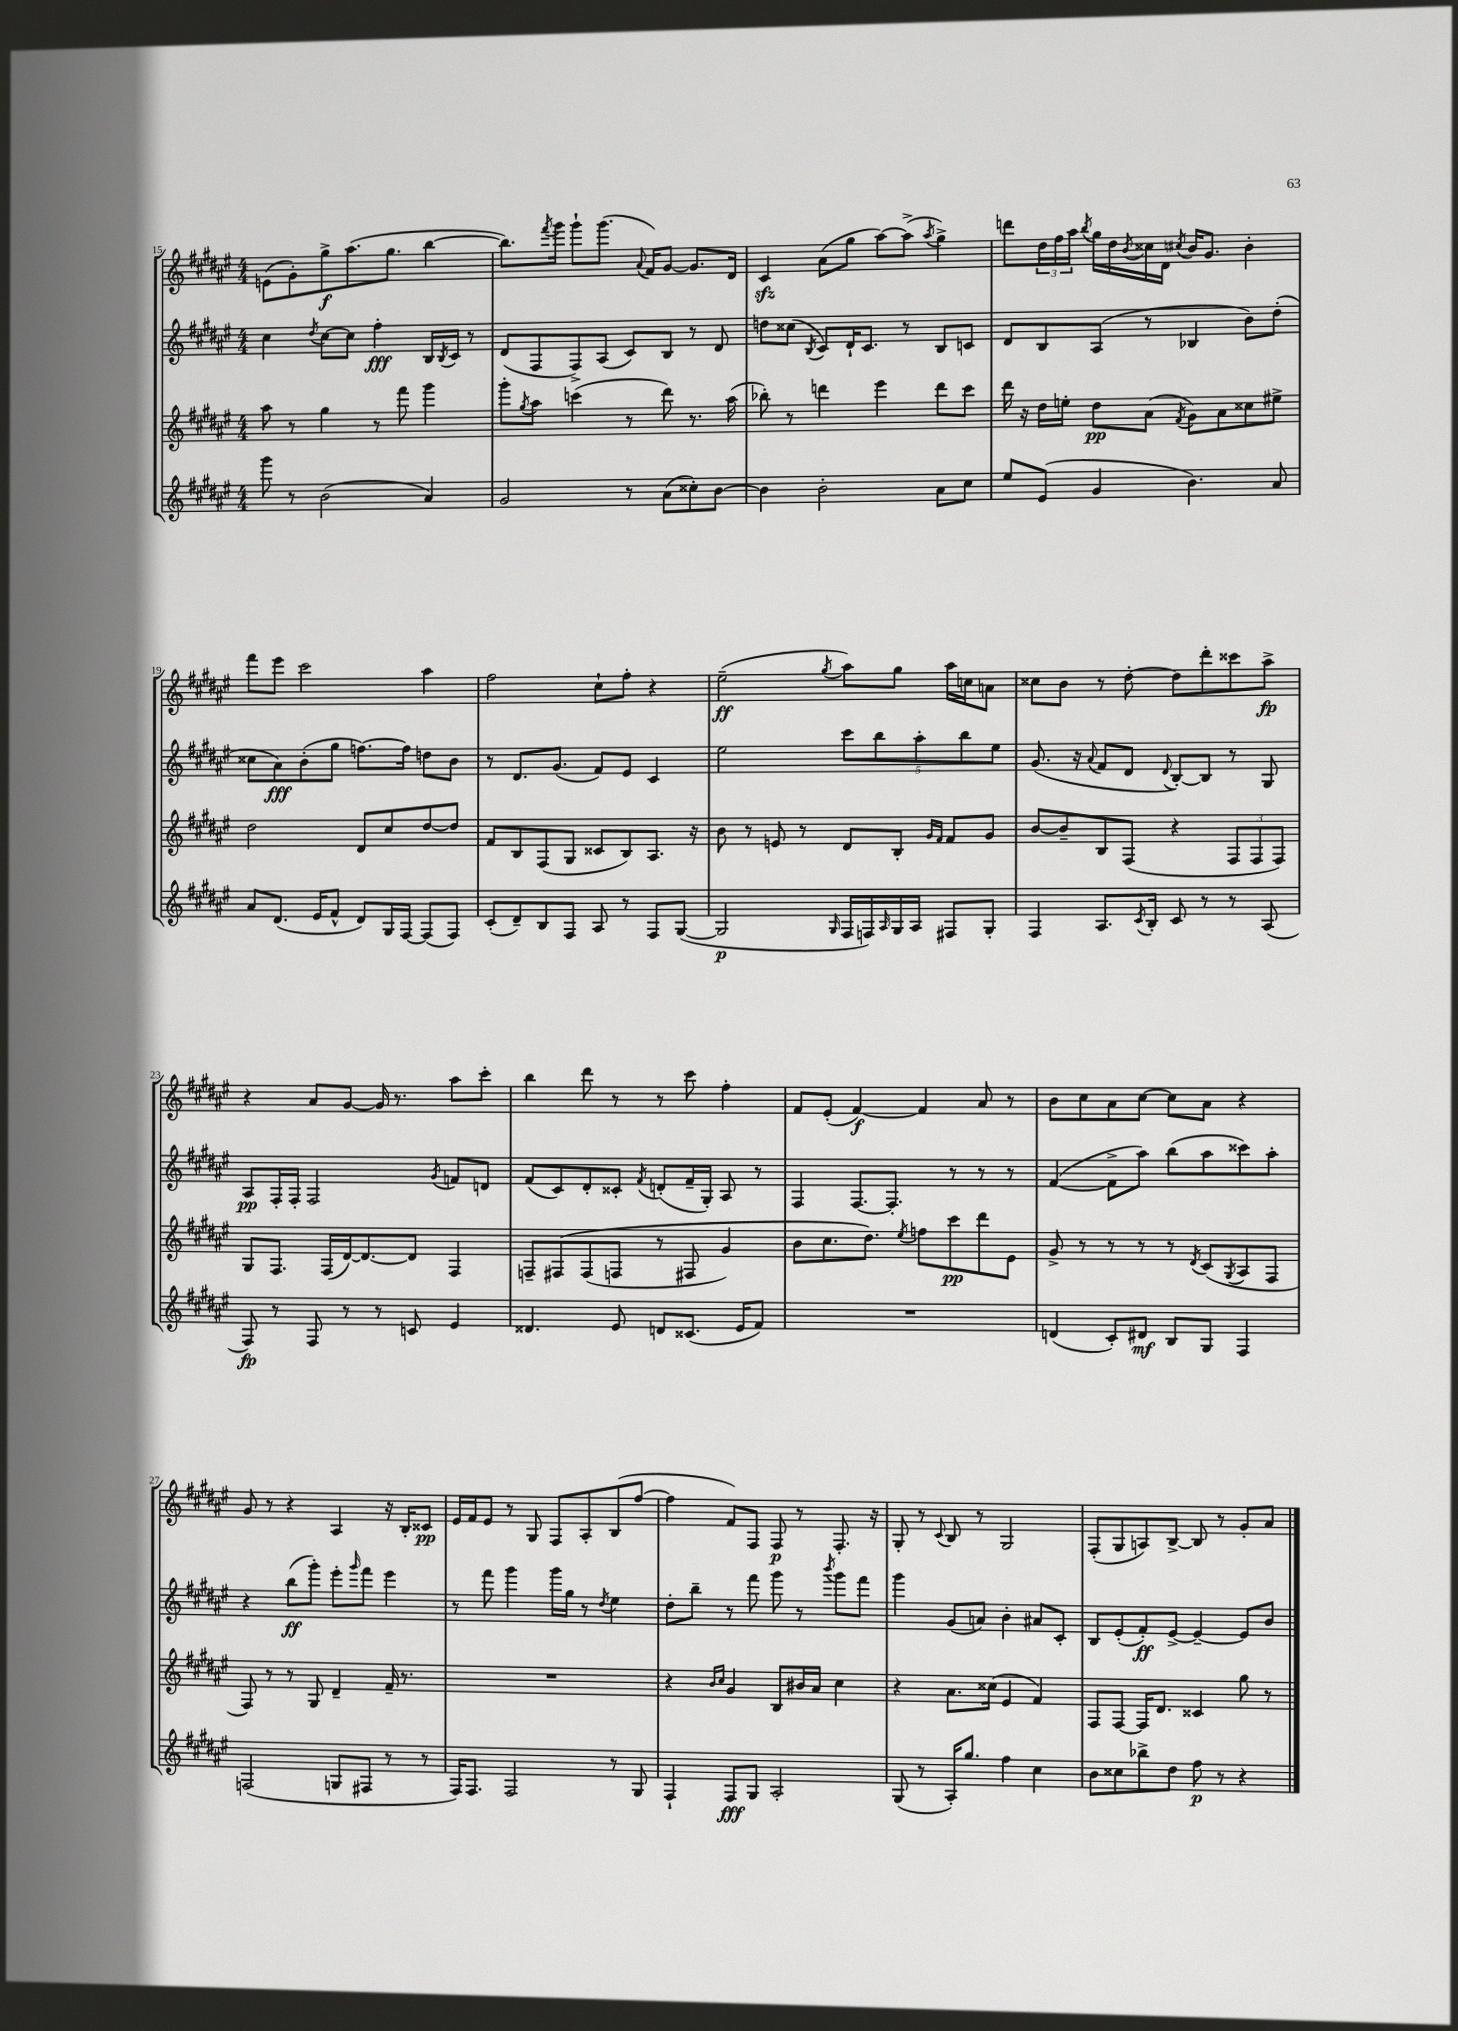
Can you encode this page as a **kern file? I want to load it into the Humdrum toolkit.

**kern	**dynam	**kern	**dynam	**kern	**dynam	**kern	**dynam
*part4	*part4	*part3	*part3	*part2	*part2	*part1	*part1
*staff4	*staff4	*staff3	*staff3	*staff2	*staff2	*staff1	*staff1
*clefG2	*	*clefG2	*	*clefG2	*	*clefG2	*
*k[f#c#g#d#a#e#]	*	*k[f#c#g#d#a#e#]	*	*k[f#c#g#d#a#e#]	*	*k[f#c#g#d#a#e#]	*
*M4/4	*	*M4/4	*	*M4/4	*	*M4/4	*
=15	=15	=15	=15	=15	=15	=15	=15
8ggg#\	.	8aa#\	.	4cc#\	.	(8en\L	.
8r	.	8r	.	.	.	8g#'\)	.
.	.	.	.	8qdd#/	.	.	.
(2b\	.	4gg#\	.	[8cc#\L	.	8gg#^\	f
.	.	.	.	8cc#\J]	.	(8.aa#\	.
.	.	8r	.	4ff#'\	fff	.	.
.	.	.	.	.	.	8.gg#\J	.
.	.	8fff#\	.	.	.	.	.
4a#/)	.	4ggg#\	.	16B/LL	.	[4bb\	.
.	.	.	.	8qB/	.	.	.
.	.	.	.	16c#/JJ	.	.	.
.	.	.	.	8r	.	.	.
=16	=16	=16	=16	=16	=16	=16	=16
2g#/	.	8ggg#'\L	.	(8d#/L	.	8.bb\L])	.
.	.	8qgg#/	.	.	.	.	.
.	.	8aa#\J	.	8F#/	.	.	.
.	.	.	.	.	.	8qfff#/	.
.	.	.	.	.	.	16ggg#\Jk	.
.	.	(4cccn\	.	8F#^/)	.	8ggg#`\L	.
.	.	.	.	(8A#/J	.	(8.ggg#\J	.
8r	.	8r	.	8c#/L)	.	.	.
.	.	.	.	.	.	8qqa#/	.
.	.	.	.	.	.	16f#/KL)	.
(8a#\L	.	8ddd#\)	.	8B/J	.	[8g#/J	.
8cc##X'\)	.	8.r	.	8r	.	8.g#/L]	.
[8b\J	.	.	.	8d#/	.	.	.
.	.	(16aa#\	.	.	.	16d#/Jk	.
=17	=17	=17	=17	=17	=17	=17	=17
4b\]	.	8bb-X'\)	.	8ddn\L	.	4c#zz/	.
.	.	8r	.	(8cc##X\J	.	.	.
.	.	.	.	8qB/	.	.	.
2b'\	.	4dddn\	.	8c#/L)	.	(8a#\L	.
.	.	.	.	16d#`/K	.	8gg#\J	.
.	.	.	.	8.c#/J	.	.	.
.	.	4eee#\	.	.	.	[8aa#\L)	.
.	.	.	.	8r	.	(8aa#^\J]	.
.	.	.	.	.	.	8qaa#/	.
8a#\L	.	8ddd\L	.	8B/L	.	4gg#^\)	.
8cc#\J	.	8ccc#\J	.	8cn/J	.	.	.
=18	=18	=18	=18	=18	=18	=18	=18
8ee#/L	.	16ddd#\	.	8d#/L	.	8dddn\L	.
.	.	16r	.	.	.	.	.
(8e#/J	.	16dd#\LL	.	8B/	.	24dd#\L	.
.	.	.	.	.	.	24ff#\	.
.	.	16een'\JJ	.	.	.	.	.
.	.	.	.	.	.	24aa#\JJ	.
.	.	.	.	.	.	8qbb/	.
4g#/	.	8dd#\L	pp	(8A#/J	.	16gg#\LL	.
.	.	.	.	.	.	16dd#\	.
.	.	.	.	.	.	8qb/	.
.	.	(8a#\J	.	8r	.	16cc##X\	.
.	.	.	.	.	.	16d#\JJ	.
.	.	8qf#/	.	.	.	8qcc#X/	.
4.b\)	.	8g#\L)	.	4B-X/	.	16b/KL	.
.	.	.	.	.	.	8.g#/J	.
.	.	8a#\	.	.	.	.	.
.	.	8cc##X\	.	8b\L)	.	4b'\	.
8a#/	.	8ee#X^\J	.	(8dd#'\J	.	.	.
!!LO:LB:g=z
=19	=19	=19	=19	=19	=19	=19	=19
8a#/L	.	2dd#\	.	8cc##X\L	.	8fff#\L	.
(8.d#/J	.	.	.	8a#\)	fff	8eee#\J	.
.	.	.	.	(8b'\	.	2ccc#\	.
16e#/KL	.	.	.	.	.	.	.
8f#^^/J	.	.	.	8gg#\J	.	.	.
8d#/L)	.	8d#/L	.	[8.ffn\L)	.	.	.
16G#/L	.	8cc#/	.	.	.	.	.
[16F#/JJ	.	.	.	16ff\Jk]	.	.	.
(8F#/L]	.	[8dd#/	.	8ddn\L	.	4aa#\	.
8F#/J)	.	8dd#/J]	.	8b\J	.	.	.
=20	=20	=20	=20	=20	=20	=20	=20
(8c#'/L	.	8f#/L	.	8r	.	2ff#\	.
8d#~/)	.	8B/	.	8.d#/L	.	.	.
8B/	.	(8F#/	.	.	.	.	.
.	.	.	.	(8.g#/J	.	.	.
8F#/J	.	8G#/J	.	.	.	.	.
8A#/	.	8c##X/L	.	8f#/L)	.	8cc#`\L	.
8r	.	8B/)	.	8e#/J	.	8ff#'\J	.
8F#/L	.	8.A#/J	.	4c#/	.	4r	.
([8G#/J	.	.	.	.	.	.	.
.	.	16r	.	.	.	.	.
=21	=21	=21	=21	=21	=21	=21	=21
2G#/]	p	8b\	.	2ee#\	.	(2ee#~\	ff
.	.	8r	.	.	.	.	.
.	.	8en/	.	.	.	.	.
.	.	8r	.	.	.	.	.
16qqG#/	.	.	.	.	.	8qgg#/	.
16F#/LL	.	8d#/L	.	10ccc#\L	.	8aa#\L)	.
16Fn/)	.	.	.	.	.	.	.
.	.	.	.	10bb\	.	.	.
16qqA#/	.	.	.	.	.	.	.
16G#/	.	8B'/J	.	.	.	8gg#\J	.
16A#/JJ	.	.	.	.	.	.	.
.	.	.	.	10aa#'\	.	.	.
.	.	16qqg#/LL	.	.	.	.	.
.	.	16qqf#/JJ	.	.	.	.	.
8F#X/L	.	8f#/L	.	.	.	16aa#\LL	.
.	.	.	.	10bb\	.	.	.
.	.	.	.	.	.	16ccn\J	.
8G#'/J	.	8g#/J	.	.	.	8an\J	.
.	.	.	.	10ee#\J	.	.	.
=22	=22	=22	=22	=22	=22	=22	=22
4F#/	.	[8b/L	.	(8.g#/	.	8cc##X\L	.
.	.	8b~/]	.	.	.	8b\J	.
.	.	.	.	16r	.	.	.
.	.	.	.	8qqa#/	.	.	.
8.A#/L	.	8B/	.	8f#/L	.	8r	.
.	.	(8F#/J	.	8d#/J	.	[8dd#'\	.
8qc#/	.	.	.	.	.	.	.
16B'/Jk	.	.	.	.	.	.	.
.	.	.	.	8qqd#/	.	.	.
8c#/	.	4r	.	[8B'/L)	.	8dd#\L]	.
8r	.	.	.	8B/J]	.	8ddd#'\	.
8r	.	12F#/L	.	8r	.	8ccc##X\	.
.	.	12F#/	.	.	.	.	.
(8A#/	.	.	.	8G#/	.	8aa#^\J	fp
.	.	12F#/J)	.	.	.	.	.
!!LO:LB:g=z
=23	=23	=23	=23	=23	=23	=23	=23
8F#/)	fp	8G#/L	.	8A#/L	pp	4r	.
8r	.	8.F#/J	.	16F#'/L	.	.	.
.	.	.	.	16F#'/JJ	.	.	.
8F#/	.	.	.	2F#/	.	8a#/L	.
.	.	(16F#/LL	.	.	.	.	.
8r	.	[16d#/J)	.	.	.	[8g#/J	.
.	.	8.d#/_	.	.	.	.	.
8r	.	.	.	.	.	16g#/]	.
.	.	.	.	.	.	8.r	.
8cn/	.	8d#/J]	.	.	.	.	.
.	.	.	.	8qg#/	.	.	.
4e#/	.	4F#/	.	8fn/L	.	8aa#\L	.
.	.	.	.	8dn/J	.	8ccc#'\J	.
=24	=24	=24	=24	=24	=24	=24	=24
4.d##X/	.	8Fn~/L	.	(8f#/L	.	4bb\	.
.	.	(8F#X/	.	8c#/)	.	.	.
.	.	(8F#/	.	8d#'/	.	8ddd#\	.
8e#/	.	8Fn/J	.	8c##X'/J	.	8r	.
.	.	.	.	8qf#/	.	.	.
8dn/L	.	8r	.	(8dn'/L	.	8r	.
(8.c##X/J	.	8F#X/	.	16f#~/L	.	8ccc#\	.
.	.	.	.	16G#'/JJ)	.	.	.
.	.	4g#/)	.	8A#/	.	4ff#'\	.
16e#/KL	.	.	.	.	.	.	.
8f#/J)	.	.	.	8r	.	.	.
=25	=25	=25	=25	=25	=25	=25	=25
1r	.	8b\L	.	4F#/	.	8f#/L	.
.	.	8.cc#\	.	.	.	(8e#'/J	.
.	.	.	.	[8.F#/L	.	[4f#/)	f
.	.	8.dd#\J)	.	.	.	.	.
.	.	.	.	8.F#'/J]	.	.	.
.	.	8qee#/	.	.	.	.	.
.	.	8ffn\L	.	.	.	4f#/]	.
.	.	8ccc#\	pp	8r	.	.	.
.	.	8ddd#\	.	8r	.	8a#/	.
.	.	8e#\J	.	8r	.	8r	.
=26	=26	=26	=26	=26	=26	=26	=26
(4dn/	.	8g#^/	.	([4f#/	.	8b\L	.
.	.	8r	.	.	.	8cc#\	.
8c#'/L)	.	8r	.	8f#^\L]	.	8a#\	.
8d#X/J	mf	8r	.	8aa#\J)	.	[8cc#\J	.
8B/L	.	8r	.	(8bb\L	.	8cc#\L]	.
.	.	8qd#/	.	.	.	.	.
8G#/J	.	(8c#/L	.	8aa#\	.	8a#\J	.
.	.	8qG#/	.	.	.	.	.
4F#/	.	8A#/	.	8ccc##X\)	.	4r	.
.	.	8F#/J	.	8aa#'\J	.	.	.
!!LO:LB:g=z
=27	=27	=27	=27	=27	=27	=27	=27
(2Fn/	.	8F#/)	.	4r	.	8g#/	.
.	.	8r	.	.	.	8r	.
.	.	8r	.	(8bb\L	ff	4r	.
.	.	8G#/	.	8ggg#'\J)	.	.	.
8Gn/L	.	4d#~/	.	8eee#'\L	.	4A#/	.
.	.	.	.	16qqggg#/	.	.	.
8F#X/J	.	.	.	8fff#\J	.	.	.
8r	.	16f#~/	.	4eee#\	.	16r	.
.	.	8.r	.	.	.	16B'/KL	.
8r	.	.	.	.	.	8c##X/J	pp
=28	=28	=28	=28	=28	=28	=28	=28
16F#/KL)	.	1r	.	8r	.	16e#/LL	.
8.F#/J	.	.	.	.	.	16f#/J	.
.	.	.	.	8fff#\	.	8e#/J	.
2F#/	.	.	.	4ggg#\	.	8r	.
.	.	.	.	.	.	8G#/	.
.	.	.	.	16ggg#\LL	.	8F#/L	.
.	.	.	.	16gg#\JJ	.	.	.
.	.	.	.	8r	.	8A#'/	.
.	.	.	.	8qdd#/	.	.	.
8r	.	.	.	4ee#\	.	(8B/	.
8G#/	.	.	.	.	.	[8ff#/J	.
=29	=29	=29	=29	=29	=29	=29	=29
4F#`/	.	4r	.	8dd#'\L	.	4ff#\]	.
.	.	.	.	8bb~\J	.	.	.
.	.	16qqb/LL	.	.	.	.	.
.	.	16qqcc#/JJ	.	.	.	.	.
8F#/L	fff	4g#/	.	8r	.	8f#/L)	.
8G#/J	.	.	.	8fff#\	.	8F#/J	.
2A#'/	.	8B/L	.	8ggg#\	.	8F#/	p
.	.	16b#X/L	.	8r	.	8r	.
.	.	16a#/JJ	.	.	.	.	.
.	.	.	.	8qbbb/	.	.	.
.	.	4cc#\	.	8ggg#\L	.	8.F#'/	.
.	.	.	.	8fff#\J	.	.	.
.	.	.	.	.	.	16r	.
=30	=30	=30	=30	=30	=30	=30	=30
(8G#/	.	4r	.	4ggg#\	.	8G#'/	.
8r	.	.	.	.	.	8r	.
.	.	.	.	.	.	8qqc#/	.
16A#'/KL)	.	8.a#\L	.	(8g#/L	.	8B/	.
8.gg#/J	.	.	.	.	.	.	.
.	.	.	.	8an/J)	.	8r	.
.	.	(16cc##X\Jk	.	.	.	.	.
4ff#\	.	4e#/	.	4b'\	.	2G#/	.
4cc#\	.	4f#/)	.	8a#X/L	.	.	.
.	.	.	.	8c#'/J	.	.	.
=31	=31	=31	=31	=31	=31	=31	=31
8b\L	.	8F#/L	.	8B/L	.	(8F#'/L	.
8cc##X\	.	[8F#/J	.	(8e#'/	.	8G#/	.
8bb-X^\	.	16F#/KL]	.	8f#'/)	ff	8An/)	.
.	.	8.d#/J	.	.	.	.	.
8dd#\J	.	.	.	[8e#^/J	.	[8B^/J	.
8ff#\	p	4c##X/	.	4e#~/_	.	8B/]	.
8r	.	.	.	.	.	8r	.
4r	.	8gg#\	.	8e#/L]	.	8g#'/L	.
.	.	8r	.	8b/J	.	8a#/J	.
==	==	==	==	==	==	==	==
*-	*-	*-	*-	*-	*-	*-	*-
